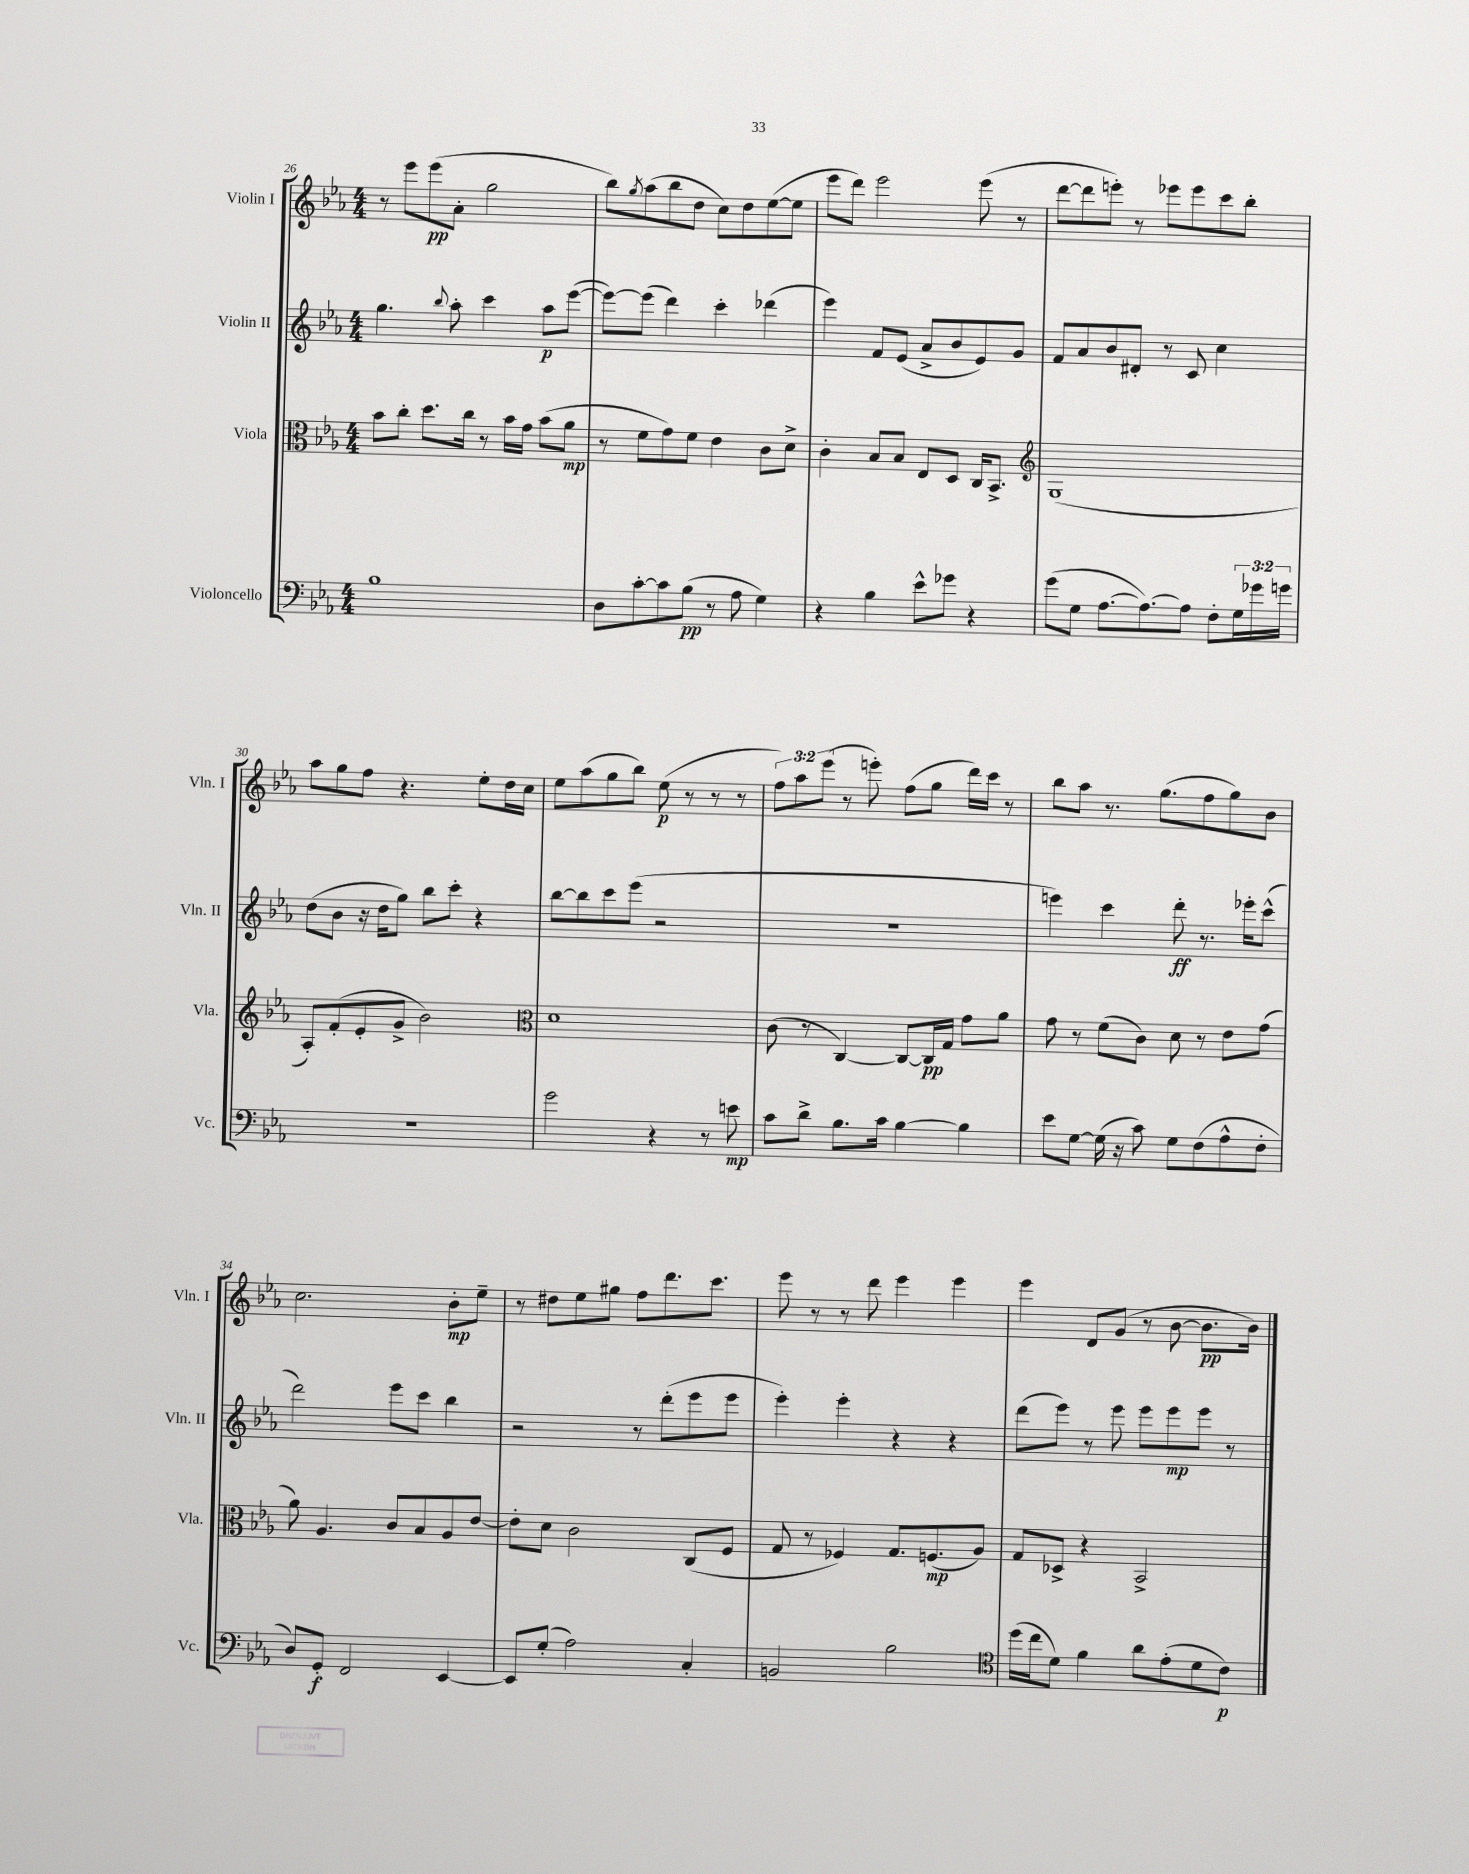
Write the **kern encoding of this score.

**kern	**dynam	**kern	**dynam	**kern	**dynam	**kern	**dynam
*part4	*part4	*part3	*part3	*part2	*part2	*part1	*part1
*staff4	*staff4	*staff3	*staff3	*staff2	*staff2	*staff1	*staff1
*I"Violoncello	*	*I"Viola	*	*I"Violin II	*	*I"Violin I	*
*I'Vc.	*	*I'Vla.	*	*I'Vln. II	*	*I'Vln. I	*
*clefF4	*	*clefC3	*	*clefG2	*	*clefG2	*
*k[b-e-a-]	*	*k[b-e-a-]	*	*k[b-e-a-]	*	*k[b-e-a-]	*
*M4/4	*	*M4/4	*	*M4/4	*	*M4/4	*
=26	=26	=26	=26	=26	=26	=26	=26
1B-	.	8b-\L	.	4.gg\	.	8r	.
.	.	8cc'\J	.	.	.	8eee-\L	.
.	.	8.dd\L	.	.	.	(8eee-\	pp
.	.	.	.	8qqbb-/	.	.	.
.	.	.	.	8aa-'\	.	8a-'\J	.
.	.	16cc\Jk	.	.	.	.	.
.	.	8r	.	4ccc\	.	2gg\	.
.	.	16b-\LL	.	.	.	.	.
.	.	16g\JJ	.	.	.	.	.
.	.	(8b-\L	.	8aa-\L	p	.	.
.	.	8a-\J	mp	([8eee-\J	.	.	.
=27	=27	=27	=27	=27	=27	=27	=27
8D\L	.	8r	.	8eee-\L_)	.	8bb-\L)	.
.	.	.	.	.	.	8qgg/	.
[8c'\	.	8f\L	.	(8eee-\J]	.	(8aa-\	.
8c\]	.	8g\)	.	4ddd\)	.	8bb-\	.
(8B-\J	pp	8f\J	.	.	.	8dd\J	.
8r	.	4e-\	.	4ccc'\	.	8cc\L)	.
8A-\	.	.	.	.	.	8dd\	.
4G\)	.	8c\L	.	(4ddd-X\	.	([8ee-\	.
.	.	8d^\J	.	.	.	8ee-\J]	.
=28	=28	=28	=28	=28	=28	=28	=28
4r	.	4c'\	.	4eee-\)	.	8eee-\L	.
.	.	.	.	.	.	8ddd\J)	.
4B-\	.	8B-/L	.	8f/L	.	2eee-\	.
.	.	8B-/J	.	(8e-/J	.	.	.
8e-^^\L	.	8E-/L	.	8a-^/L	.	.	.
8g-X\J	.	8D/J	.	8b-/	.	.	.
4r	.	16C/KL	.	8e-/)	.	(8eee-\	.
.	.	8.BB-^/J	.	.	.	.	.
.	.	.	.	8g/J	.	8r	.
=29	=29	=29	=29	=29	=29	=29	=29
*	*	*clefG2	*	*	*	*	*
(8g\L	.	(1G	.	8f/L	.	[8ddd\L	.
8G\J	.	.	.	8a-/	.	8ddd\]	.
[8.A-\L	.	.	.	8b-/	.	8eeen'\J)	.
.	.	.	.	8d#X'/J	.	8r	.
8.A-\_)	.	.	.	.	.	.	.
.	.	.	.	8r	.	8eee-X\L	.
8A-\J]	.	.	.	8c/	.	8eee-\	.
8F'\L	.	.	.	4cc\	.	8ccc\	.
24G\L	.	.	.	.	.	8bb-'\J	.
24g-X\	.	.	.	.	.	.	.
24gn\JJ	.	.	.	.	.	.	.
!!LO:LB:g=z
=30	=30	=30	=30	=30	=30	=30	=30
1r	.	8A-'/L)	.	(8dd\L	.	8aa-\L	.
.	.	(8f'/	.	8b-\J	.	8gg\	.
.	.	8e-'/	.	16r	.	8ff\J	.
.	.	.	.	16dd\KL	.	.	.
.	.	8g^/J	.	8gg\J)	.	4.r	.
.	.	2b-\)	.	8bb-\L	.	.	.
.	.	.	.	8ccc'\J	.	.	.
.	.	.	.	4r	.	8ee-'\L	.
.	.	.	.	.	.	16dd\L	.
.	.	.	.	.	.	16cc\JJ	.
=31	=31	=31	=31	=31	=31	=31	=31
*	*	*clefC3	*	*	*	*	*
2g\	.	1d	.	[8bb-\L	.	8ee-\L	.
.	.	.	.	8bb-\]	.	(8aa-\	.
.	.	.	.	8ccc\	.	8gg\	.
.	.	.	.	(8eee-\J	.	8bb-\J)	.
4r	.	.	.	2r	.	(8ee-\	p
.	.	.	.	.	.	8r	.
8r	.	.	.	.	.	8r	.
8en\	mp	.	.	.	.	8r	.
=32	=32	=32	=32	=32	=32	=32	=32
8c\L	.	(8c\	.	1r	.	12ff\L)	.
.	.	.	.	.	.	12aa-\	.
8d^\J	.	8r	.	.	.	.	.
.	.	.	.	.	.	(12eee-\J	.
8.B-\L	.	[4C/)	.	.	.	8r	.
.	.	.	.	.	.	8eeen'\)	.
16c\Jk	.	.	.	.	.	.	.
[4B-\	.	8C/L_	.	.	.	(8ff\L	.
.	.	16C/L]	pp	.	.	8gg\J	.
.	.	16G/JJ	.	.	.	.	.
4B-\]	.	8g\L	.	.	.	16ddd\LL)	.
.	.	.	.	.	.	16ccc\JJ	.
.	.	8a-\J	.	.	.	8r	.
=33	=33	=33	=33	=33	=33	=33	=33
8e-\L	.	8g\	.	4eeen\)	.	8bb-\L	.
[8G\J	.	8r	.	.	.	8aa-\J	.
(16G\]	.	(8f\L	.	4ccc\	.	8.r	.
16r	.	.	.	.	.	.	.
8c\)	.	8c\J)	.	.	.	.	.
.	.	.	.	.	.	(8.gg\L	.
8G\L	.	8d\	.	8ddd'\	ff	.	.
(8F\	.	8r	.	8.r	.	8ff\	.
8A-^^\	.	8e-\L	.	.	.	8gg\)	.
.	.	.	.	16eee-X'\KL	.	.	.
8F'\J	.	(8g\J	.	(8ccc^^\J	.	8b-\J	.
!!LO:LB:g=z
=34	=34	=34	=34	=34	=34	=34	=34
8D/L)	.	8a-\)	.	2ddd\)	.	2.cc\	.
8GG'/J	f	4.A-/	.	.	.	.	.
2FF/	.	.	.	.	.	.	.
.	.	8c/L	.	8eee-\L	.	.	.
.	.	8B-/	.	8ccc\J	.	.	.
[4EE-/	.	8A-/	.	4bb-\	.	8b-'\L	mp
.	.	[8e-/J	.	.	.	8ee-~\J	.
=35	=35	=35	=35	=35	=35	=35	=35
8EE-/L]	.	8e-'\L]	.	2r	.	8r	.
(8G'/J	.	8d\J	.	.	.	8dd#X\L	.
2A-\)	.	2c\	.	.	.	8ee-\	.
.	.	.	.	.	.	8gg#X\J	.
.	.	.	.	8r	.	8ff\L	.
.	.	.	.	(8ddd'\L	.	8.ddd\	.
4C'/	.	(8C/L	.	8eee-\	.	.	.
.	.	.	.	.	.	8.ccc\J	.
.	.	8F/J	.	8eee-\J	.	.	.
=36	=36	=36	=36	=36	=36	=36	=36
2BBn/	.	8G/	.	4eee-'\)	.	8eee-\	.
.	.	8r	.	.	.	8r	.
.	.	4F-X/)	.	4eee-'\	.	8r	.
.	.	.	.	.	.	8ddd\	.
2B-\	.	8.G/L	.	4r	.	4eee-\	.
.	.	(8.Fn/	mp	.	.	.	.
.	.	.	.	4r	.	4eee-\	.
.	.	8A-/J)	.	.	.	.	.
=37	=37	=37	=37	=37	=37	=37	=37
*clefC4	*	*	*	*	*	*	*
(16dd\LL	.	8G/L	.	(8ddd\L	.	4eee-\	.
16cc\J	.	.	.	.	.	.	.
8d\J)	.	8D-X^/J	.	8eee-\J)	.	.	.
4f\	.	4r	.	8r	.	8d/L	.
.	.	.	.	8eee-\	.	(8g/J	.
8a-\L	.	2BB-^/	.	8eee-\L	.	8r	.
(8e-'\	.	.	.	8eee-\	mp	[8b-\	.
8d\	.	.	.	8eee-\J	.	8.b-\L]	pp
8c\J)	p	.	.	8r	.	.	.
.	.	.	.	.	.	16b-\Jk)	.
==	==	==	==	==	==	==	==
*-	*-	*-	*-	*-	*-	*-	*-
